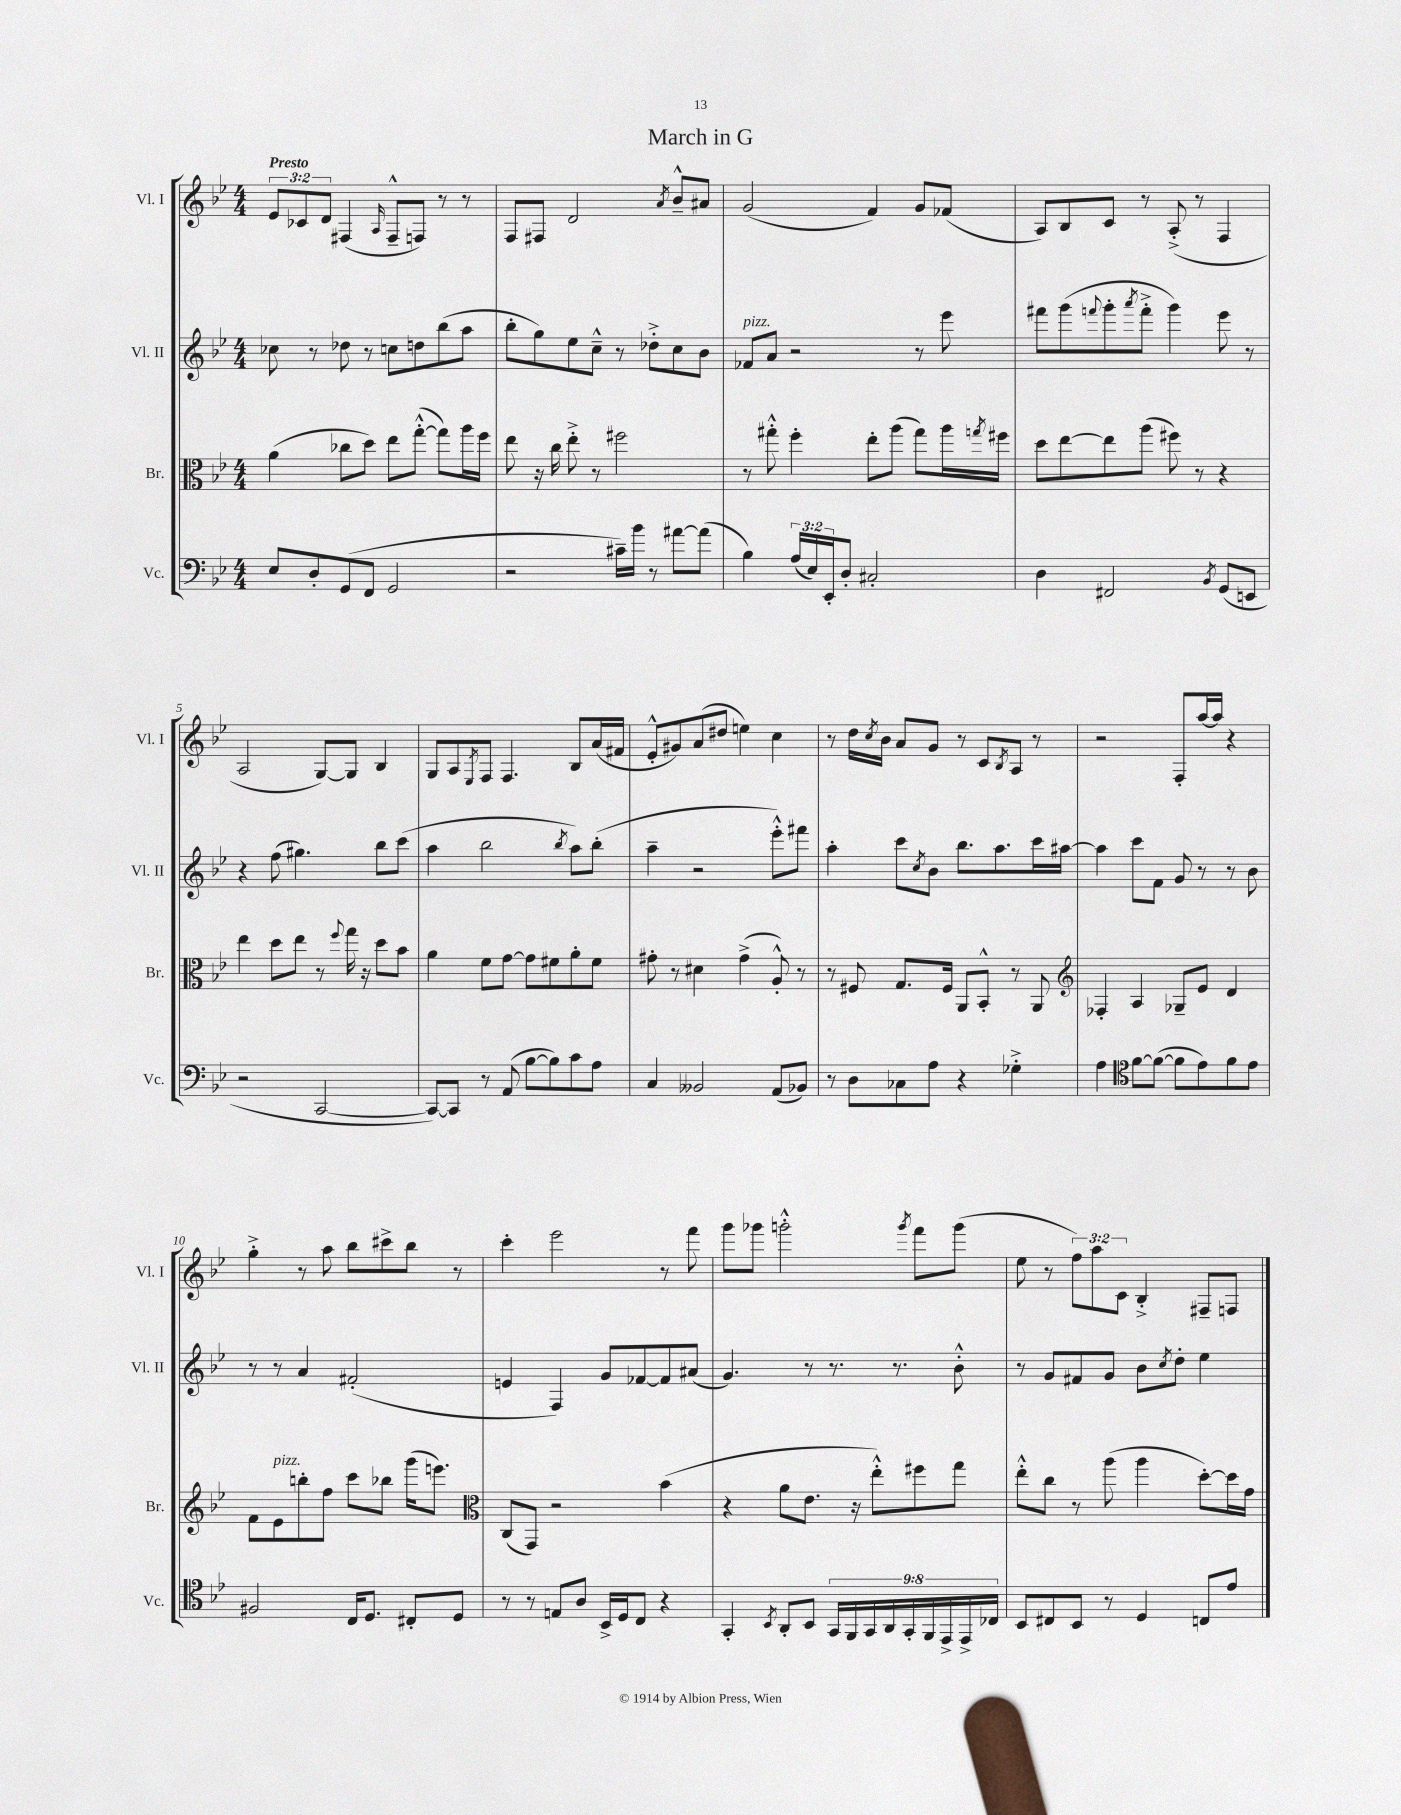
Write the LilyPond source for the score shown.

\header { title = "March in G" }
<<
\new StaffGroup <<
\new Staff = "s0" \with { instrumentName = "Vl. I" shortInstrumentName = "Vl. I" } {
    \clef treble \key bes \major \numericTimeSignature \time 4/4 \override Staff.TupletNumber.text = #tuplet-number::calc-fraction-text \tempo "Presto"
    \tuplet 3/2 { ees'8 ces'8 d'8 } fis4( \grace { a16 } fis8---^ f8) r8 r8 |
    f8 fis8 d'2 \acciaccatura { a'8 } bes'8---^ ais'8 |
    g'2( f'4) g'8 fes'8( |
    a8) bes8 c'8 r8 a8-.->( r8 f4 |
    a2 g8~) g8 bes4 |
    g8 a8 \acciaccatura { ees8 } f8 f4. bes8 a'16( fis'16 |
    ees'8-.-^ gis'8) a'8( dis''8 e''4) c''4 |
    r8 d''16 \acciaccatura { c''8 } bes'16 a'8 g'8 r8 c'8 \acciaccatura { bes8 } a8 r8 |
    r2 f8-. a''16~ a''16 r4 |
    g''4-.-> r8 a''8 bes''8 cis'''8-> bes''8 r8 |
    c'''4-. ees'''2 r8 f'''8 |
    g'''8 ges'''8 g'''2-.-^ \acciaccatura { g'''8 } f'''8 g'''8( |
    ees''8 r8 \tuplet 3/2 { f''8) a''8 c'8 } bes4-.-> fis8-- f8 \bar "|." |
}
\new Staff = "s1" \with { instrumentName = "Vl. II" shortInstrumentName = "Vl. II" } {
    \clef treble \key bes \major \numericTimeSignature \time 4/4
    ces''8 r8 des''8 r8 c''8 d''8 bes''8( a''8 |
    bes''8-. g''8) ees''8 c''8---^ r8 des''8-.-> c''8 bes'8 |
    fes'8^\markup { \italic "pizz." } a'8 r2 r8 ees'''8 |
    fis'''8 g'''8( \appoggiatura { f'''8 } g'''8-. \acciaccatura { a'''8 } f'''8-.-> g'''4) ees'''8 r8 |
    r4 f''8( gis''4.) bes''8 c'''8( |
    a''4 bes''2 \acciaccatura { bes''8 } a''8) bes''8-.( |
    a''4-- r2 ees'''8-.-^) fis'''8 |
    a''4-. c'''8 \acciaccatura { c''8 } bes'8 bes''8. a''8. c'''16 ais''16~ |
    ais''4 c'''8 f'8 g'8 r8 r8 bes'8 |
    r8 r8 a'4 fis'2-.( |
    e'4 f4) g'8 fes'8~ fes'8 ais'8( |
    g'4.) r8 r8. r8. bes'8-.-^ |
    r8 g'8 fis'8 g'8 bes'8 \acciaccatura { c''8 } d''8-. ees''4 \bar "|." |
}
\new Staff = "s2" \with { instrumentName = "Br." shortInstrumentName = "Br." } {
    \clef alto \key bes \major \numericTimeSignature \time 4/4
    a'4( ces''8 d''8) ees''8 g''8~-.-^( g''8) a''16 f''16 |
    ees''8 r16 c''16 ees''8-.-> r8 fis''2 |
    r8 gis''8-.-^ f''4-. ees''8-. a''8( gis''8) a''16 \acciaccatura { g''8 } fis''16 |
    d''8 ees''8~ ees''8 a''8( fis''8) r8 r4 |
    ees''4 d''8 ees''8 r8 \appoggiatura { f''8 } g''16 r16 d''8 bes'8 |
    a'4 f'8 g'8~ g'8 fis'8 a'8-. fis'8 |
    gis'8-. r8 dis'4 gis'4->( a8-.-^) r8 |
    r8 fis8 g8. fis16 a,8 bes,8-.-^ r8 a,8 |
    \clef treble fes4-. a4 ges8-- ees'8 d'4 |
    f'8 ees'8^\markup { \italic "pizz." } b''8-. f''8 c'''8 bes''8 g'''16( e'''8.) |
    \clef alto c8( g,8) r2 bes'4( |
    r4 a'8 ees'8. r16 ees''8-.-^) fis''8 g''8 |
    ees''8-.-^ c''8 r8 a''8( a''4 d''8~-.) d''16 g'16 \bar "|." |
}
\new Staff = "s3" \with { instrumentName = "Vc." shortInstrumentName = "Vc." } {
    \clef bass \key bes \major \numericTimeSignature \time 4/4 \override Staff.TupletNumber.text = #tuplet-number::calc-fraction-text
    ees8 d8-. g,8( f,8 g,2 |
    r2 cis'16--) bes'16 r8 ais'8~ ais'8( |
    bes4) \tuplet 3/2 { a16( ees16) ees,16-. } d8-. cis2-. |
    d4 fis,2 \acciaccatura { bes,8 } g,8( e,8 |
    r2 c,2~ |
    c,8~) c,8 r8 a,8( bes8~ bes8) c'8 a8 |
    c4 beses,2 a,8( bes,8) |
    r8 d8 ces8 a8 r4 ges4-.-> |
    a4 \clef tenor f'8~ f'8~( f'8 ees'8) f'8 ees'8 |
    fis2 c16 d8. cis8-. d8 |
    r8 r8 e8 a8 bes,16-> d16 c8 r4 |
    g,4-. \acciaccatura { bes,8 } a,8-. bes,8 \tuplet 9/8 { g,16 f,16 g,16 a,16 g,16-. f,16 ees,16-> ees,16-> ces16 } |
    bes,8 cis8 bes,8 r8 d4 c8 ees'8 \bar "|." |
}
>>
>>
